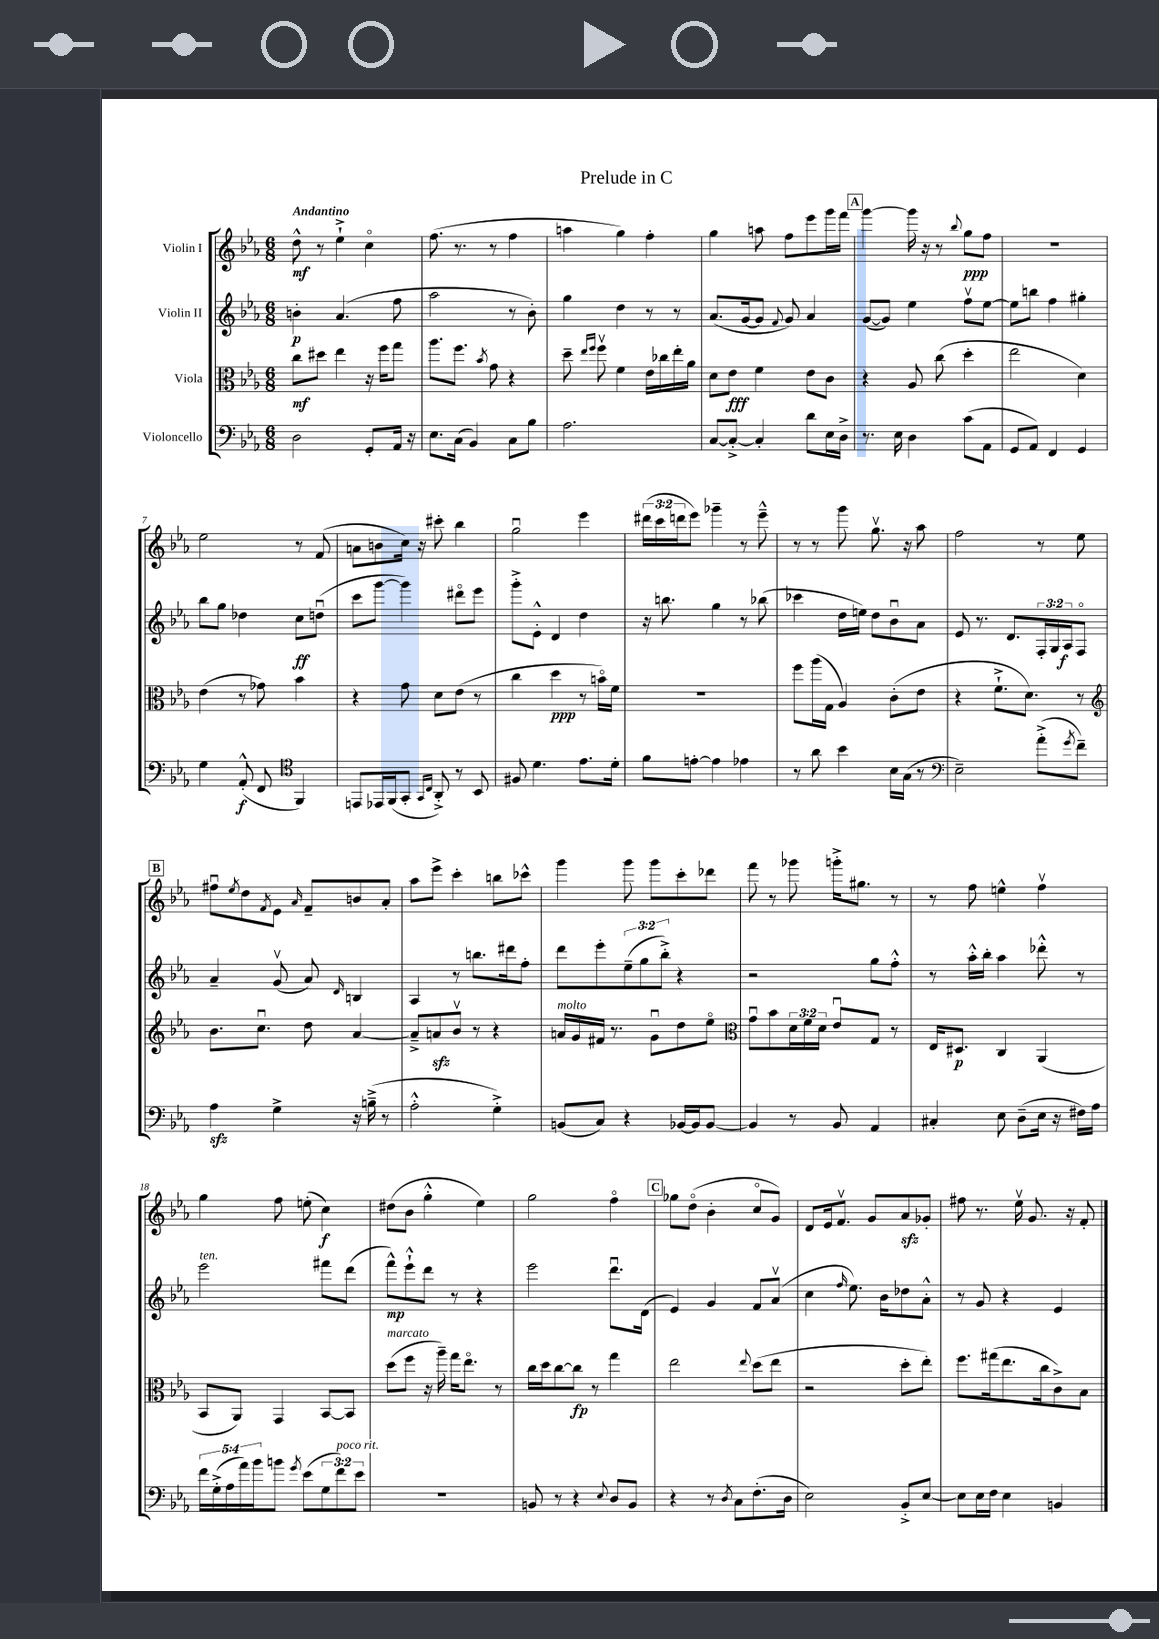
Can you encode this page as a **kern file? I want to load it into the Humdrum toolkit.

**kern	**kern	**kern	**kern
*staff4	*staff3	*staff2	*staff1
*clefF4	*clefC3	*clefG2	*clefG2
*k[b-e-a-]	*k[b-e-a-]	*k[b-e-a-]	*k[b-e-a-]
*M6/8	*M6/8	*M6/8	*M6/8
2D	8cc	4b'	8dd^^
.	8dd#	.	8r
.	4ee-	(4.a-	4ee-`^
8GG'	16r	.	4cco
.	16ff	.	.
16AA-	8gg	8ff	.
16r	.	.	.
=	=	=	=
8.E-	8.aa-	2aa-	(8.ff
(16C	8.ff	.	8.r
4BB-)	.	.	.
.	8qb-	.	.
.	8g	.	8r
8C	4r	8r	4ff
8B-	.	8b-')	.
=	=	=	=
2.A-	8dd~	4gg	4aa
.	16qqee-	.	.
.	16qqff	.	.
.	8ffv	.	.
.	4f	4dd	4gg)
.	16e-	8r	4ff'
.	16cc-	.	.
.	16ee-'	8r	.
.	16a-	.	.
=	=	=	=
[8C	8d	(8.a-	4gg
8C'^_	8e-	.	.
.	.	[16g	.
4C']	4f	8g]	8aa
.	.	8qqf	.
.	.	8g)	8ff
8d	8e-	4a-	8eee-
16E-	8c	.	16ggg
16D^	.	.	16fff
=	=	=	=
8.r	4r	([8g	[4ggg
.	.	8g])	.
16E-	.	.	.
4D	8A-	4ee-	16ggg]
.	.	.	16r
.	(8cc	.	8r
.	.	.	8qqbb-
(8c	4dd'	8ffv	8gg
8AA-	.	[8ee-	8ff
=	=	=	=
8GG	2ee-	8ee-]	2.r
8AA-)	.	8bb	.
4FF	.	4ff	.
4GG	4d)	4gg#'	.
=	=	=	=
4G	(4e-	8bb-	2ee-
.	.	8gg	.
(8AA-'^^	8r	4dd-	.
8FF	8g-)	.	.
*clefC4	*	*	*
4FF)	4b-	8cc	8r
.	.	(8ddu	(8f
=	=	=	=
8EE	4r	8ccc	8a
16EE-	.	[8ggg	8b
(16FF	.	.	.
8GG'	8g	4ggg])	16cc)
.	.	.	16r
16qqGG	.	.	.
16qqC	.	.	.
8AA-'^)	8d	.	8ccc#'
8r	(8e-	8ddd#o	4bb-
8BB-	8r	8eee-	.
=	=	=	=
8F#	4cc	8ggg'^	2ggu
4.d	.	8e-'^^	.
.	4dd	4d	.
8.e-	8r	4dd	4eee-
.	16bo)	.	.
16d'	16f	.	.
=	=	=	=
8f	2.r	16r	(24ddd#
.	.	.	24ccc
.	.	8.bb	.
.	.	.	24ddd
[8e'	.	.	8eee-)
4e]	.	4gg	4ggg-~
4e-	.	8r	8r
.	.	(8bb-	8eee-~^^
=	=	=	=
8r	8ff	4ccc-	8r
8a-	(16aa-	.	8r
.	16G	.	.
4b-	4A-)	16dd	8ggg
.	.	16ee)	.
.	.	8dd	8.ggv
16B-	(8c'	8b-u	.
(16G	.	.	16r
8r	8e-	8a-	8aa-
=	=	=	=
*clefF4	*	*	*
2E-~)	4r	8e-	2ff
.	.	8.r	.
.	8.f`^	.	.
.	.	8.d	.
.	8.d)	.	.
(8a-'^	.	24F'	8r
.	.	24G	.
.	.	24A-	.
8qg	.	.	.
8f~)	8r	8Fo	8ee-
=	=	=	=
*	*clefG2	*	*
4A-	8.b-	4a-~	8ff#u
.	.	.	8qee-
.	.	.	8dd
.	8.ccu	.	.
.	.	.	8qf
4G^	.	(8gv	8e-
.	.	.	16qqa-
.	8dd	8a-)	8f~
.	.	16qqd	.
16r	[4a-	4B	8b
(16B~^	.	.	.
8r	.	.	8a-'
=	=	=	=
2A-'^^	8a-~^]	4A-	8aa-
.	8a	.	8eee-^
.	8b-v	8r	4ccc'
.	8r	8.bb	.
4G'^)	4r	.	8bb
.	.	16ddd#	.
.	.	8ff'	8ccc-^^
=	=	=	=
(8BB	16a	8ddd	4ggg
.	16g	.	.
8C)	16f#	8eee-'	.
.	8.r	.	.
4r	.	(12ee-~	8ggg
.	.	12gg	.
.	8gu	.	8ggg
.	.	12bb-'^)	.
[16BB-	8dd	4r	8ccc'
16BB-]	.	.	.
[8BB-	8ee-o	.	8ddd-
=	=	=	=
*	*clefC3	*	*
4BB-]	8gu	2r	8fff
.	8b-	.	8r
8r	24d	.	8ggg-
.	24f	.	.
.	24d	.	.
8BB-	8e-u	.	16ggg'^
.	.	.	8.gg#
4AA-	8G	8gg	.
.	8r	8ff'^^	8r
=	=	=	=
4C#'	16E-	8r	8r
.	8.D#	.	.
.	.	16aa-'^^	8ff
.	.	16bb-'	.
8E-	4C	4aa-	4ee^^
(8D~	.	.	.
16E-	(4AA-	8ddd-'^^	4ffv
16r	.	.	.
16F#)	.	8r	.
16A-	.	.	.
=	=	=	=
20f	8BB-	2eee-	4gg
(20G'^	.	.	.
20A-	.	.	.
.	8AA-)	.	.
20a-)	.	.	.
20b-	.	.	.
8b	4GG	.	8ff
8qg	.	.	.
(8e-	.	.	(8ee'
12G	[8BB-	8fff#	4cc)
12f)	.	.	.
.	8BB-]	(8ddd	.
12e-	.	.	.
=	=	=	=
2.r	(8dd	8fff^^)	(8dd#
.	8ff	8eee-`^^	8b-
.	16r	8ddd	4gg'^^
.	16aa-~)	.	.
.	16gg	8r	.
.	8.ee-o	.	.
.	.	4r	4ee-)
.	8r	.	.
=	=	=	=
8BB	16cc	2eee-	2gg
.	16dd	.	.
8r	[8cc	.	.
4r	8cc]	.	.
.	8r	.	.
8qqE-	.	.	.
8D	4gg	8.dddu	4ffo
8BB	.	.	.
.	.	(16d	.
=	=	=	=
4r	2ee-	4e-)	8gg-
.	.	.	(8ddo
8r	.	4g	4b-'
8qD	.	.	.
8C	.	.	.
.	8qqee-	.	.
(8.F'	(8dd	8f	8cco
.	8ee-	(8a-v	8g)
16D	.	.	.
=	=	=	=
2E-)	2r	4cc	8d
.	.	.	16e-
.	.	.	8.fv
.	.	16qqff	.
.	.	8.ee-)	.
.	.	.	8g
.	.	16b-	.
8BB-'^	8dd'	8dd-	8a-
[8E-	8ee-')	8a-'^^	8g-'
=	=	=	=
8E-]	8.ff	8r	8ff#
16E-	.	8g	8.r
16F	(16gg#	.	.
4E-	8.ee-	4r	.
.	.	.	16ee-v
.	.	.	8.g
.	16cc	.	.
4BB	8c^)	4e-	.
.	.	.	16r
.	8B-	.	8f'
==	==	==	==
*-	*-	*-	*-
